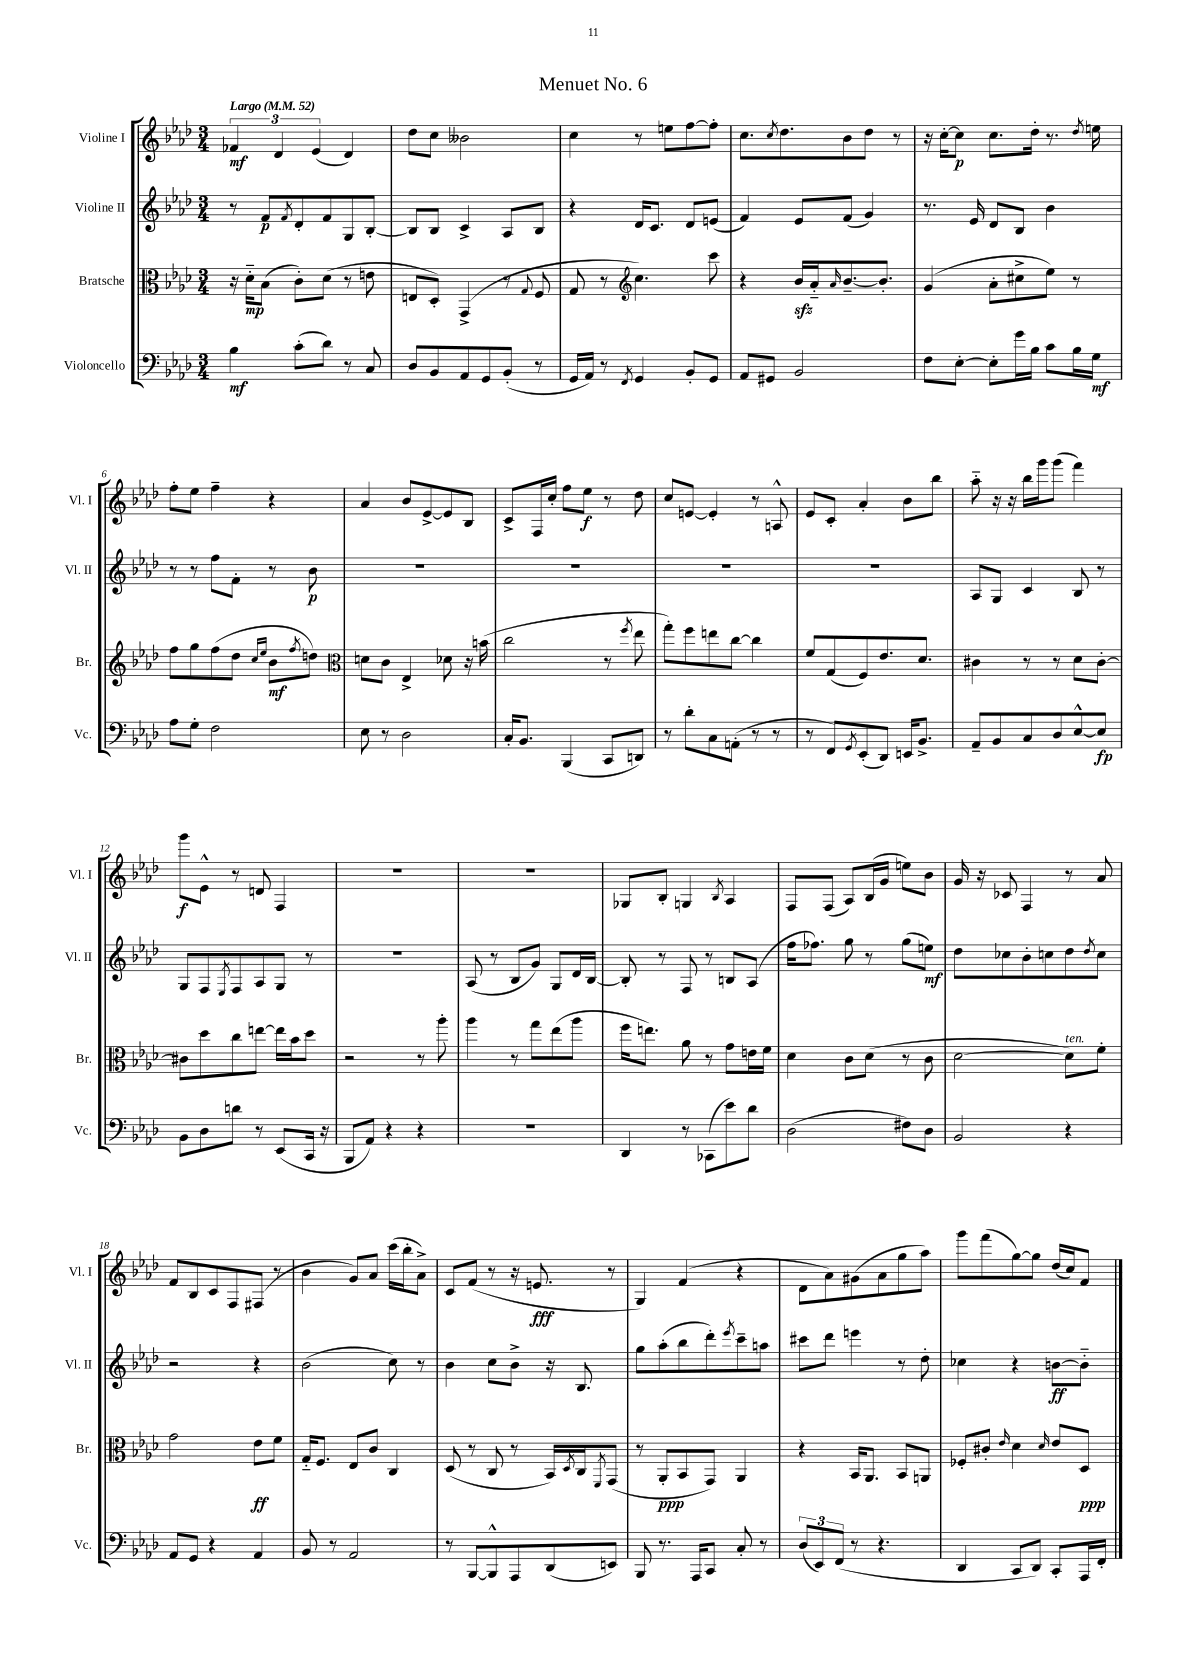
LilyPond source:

\header { title = "Menuet No. 6" }
<<
\new StaffGroup <<
\new Staff = "s0" \with { instrumentName = "Violine I" shortInstrumentName = "Vl. I" } {
    \clef treble \key aes \major \numericTimeSignature \time 3/4 \tempo "Largo" 4 = 52
    \tuplet 3/2 { fes'4\mf des'4 ees'4( } des'4) |
    des''8 c''8 beses'2 |
    c''4 r8 e''8 f''8~ f''8-. |
    c''8. \acciaccatura { c''8 } des''8. bes'8 des''8 r8 |
    r16 c''16~-. c''8\p c''8. des''16-. r8. \acciaccatura { des''8 } e''16 |
    f''8-. ees''8 f''4-- r4 |
    aes'4 bes'8 ees'8~-> ees'8 bes8 |
    c'8-> f16 c''16-. f''8 ees''8\f r8 des''8 |
    c''8 e'8~ e'4-. r8 a8-^ |
    ees'8 c'8-. aes'4-. bes'8 bes''8 |
    aes''8-_ r16 r16 bes''16 g'''16 g'''8( f'''4) |
    g'''8\f ees'8-^ r8 d'8 f4 |
    R2. |
    R2. |
    ges8 bes8-. g4 \acciaccatura { bes8 } aes4 |
    f8 f8( aes8) bes16( g'16 e''8) bes'8 |
    g'16 r16 ces'8 f4 r8 aes'8 |
    f'8 bes8 c'8 f8 fis8( r8 |
    bes'4 g'8) aes'8 c'''16( bes''16-. aes'8->) |
    c'8 f'8( r8 r16 e'8.\fff r8 |
    g4) f'4( r4 |
    des'8 aes'8) gis'8( aes'8 g''8 aes''8) |
    g'''8 f'''8( g''8~) g''8 des''16( c''16) f'8 \bar "|." |
}
\new Staff = "s1" \with { instrumentName = "Violine II" shortInstrumentName = "Vl. II" } {
    \clef treble \key aes \major \numericTimeSignature \time 3/4
    r8 f'8\p \acciaccatura { f'8 } des'8-. f'8 g8 bes8~-. |
    bes8 bes8 c'4-> aes8 bes8 |
    r4 des'16 c'8. des'8 e'8( |
    f'4) ees'8 f'8( g'4) |
    r8. ees'16 des'8 bes8 bes'4 |
    r8 r8 f''8 f'8-. r8 bes'8\p |
    R2. |
    R2. |
    R2. |
    R2. |
    aes8 g8 c'4 bes8 r8 |
    g8 f8 \acciaccatura { ees8 } f8 aes8 g8 r8 |
    R2. |
    aes8( r8 bes8 g'8) g8 des'16 bes16~ |
    bes8-. r8 f8 r8 b8 aes8( |
    f''16 fes''8.) g''8 r8 g''8( e''8\mf) |
    des''8 ces''8 bes'8-. c''8 des''8 \acciaccatura { des''8 } c''8 |
    r2 r4 |
    bes'2( c''8) r8 |
    bes'4 c''8 bes'8-> r16 bes8. |
    g''8 aes''8-.( bes''8 des'''8-.) \acciaccatura { ees'''8 } c'''8-- a''8 |
    cis'''8 des'''8 e'''4 r8 des''8-. |
    ces''4 r4 b'8~\ff b'8-_ \bar "|." |
}
\new Staff = "s2" \with { instrumentName = "Bratsche" shortInstrumentName = "Br." } {
    \clef alto \key aes \major \numericTimeSignature \time 3/4
    r16 des'16-_\mp bes8( c'8-.) des'8( r8 e'8 |
    e8 des8-.) g,4->( r8 \appoggiatura { g8 } f8 |
    g8 r8 \clef treble c''4.) c'''8 |
    r4 bes'16\sfz aes'16-_ \grace { aes'16 } bes'8.~-- bes'8.-. |
    g'4( aes'8-. cis''8-> ees''8) r8 |
    f''8 g''8 f''8( des''8 \grace { c''16 ees''16 } bes'8\mf \acciaccatura { f''8 } d''8) |
    \clef alto d'8 c'8 ees4-> des'8 r16 b'16( |
    c''2 r8 \acciaccatura { f''8 } ees''8 |
    g''8-.) f''8 e''8 c''8~ c''4 |
    f'8 g8( f8) ees'8. des'8. |
    cis'4 r8 r8 des'8 cis'8~-. |
    cis'8 des''8 c''8 e''8~ e''16 bes'16 des''8 |
    r2 r8 aes''8-. |
    aes''4 r8 g''8 ees''8( aes''8 |
    f''16 e''8.) aes'8 r8 g'8 e'16 f'16 |
    des'4 c'8 des'8( r8 c'8 |
    des'2~ des'8^\markup { \italic "ten." }) f'8-. |
    g'2 ees'8\ff f'8 |
    g16-_ f8. ees8 c'8 c4 |
    des8( r8 c8 r8 bes,16) \acciaccatura { des8 } c16 \acciaccatura { f,8 } g,8( |
    r8 aes,8-.\ppp bes,8 g,8) aes,4 |
    r4 bes,16 aes,8. bes,8 a,8 |
    fes8-. cis'8-. \grace { ees'16 } des'4 \grace { des'16 } ees'8 des8\ppp \bar "|." |
}
\new Staff = "s3" \with { instrumentName = "Violoncello" shortInstrumentName = "Vc." } {
    \clef bass \key aes \major \numericTimeSignature \time 3/4
    bes4\mf c'8-.( des'8) r8 c8 |
    des8 bes,8 aes,8 g,8 bes,8-.( r8 |
    g,16 aes,16) r8 \acciaccatura { f,8 } g,4 bes,8-. g,8 |
    aes,8 gis,8 bes,2 |
    f8 ees8~-. ees8-. g'16 bes16 c'8 bes16 g16\mf |
    aes8 g8-. f2 |
    ees8 r8 des2 |
    c16-. bes,8. bes,,4( c,8 d,8) |
    r8 des'8-. c8 a,8-.( r8 r8 |
    r8 f,8) \acciaccatura { g,8 } ees,8-.( des,8) e,16 bes,8.-> |
    aes,8-- bes,8 c8 des8 ees8~-^ ees8\fp |
    bes,8 des8 d'8 r8 ees,8( c,16 r16 |
    bes,,8 aes,8) r4 r4 |
    R2. |
    des,4 r8 ces,8( ees'8) des'8 |
    des2( fis8) des8 |
    bes,2 r4 |
    aes,8 g,8 r4 aes,4 |
    bes,8 r8 aes,2 |
    r8 bes,,8~ bes,,8-^ aes,,8 des,8( e,8) |
    bes,,8 r8. aes,,16 c,8 c8-. r8 |
    \tuplet 3/2 { des8( ees,8) f,8( } r8 r4. |
    des,4 c,8 des,8) c,8-. aes,,16 f,16-. \bar "|." |
}
>>
>>
